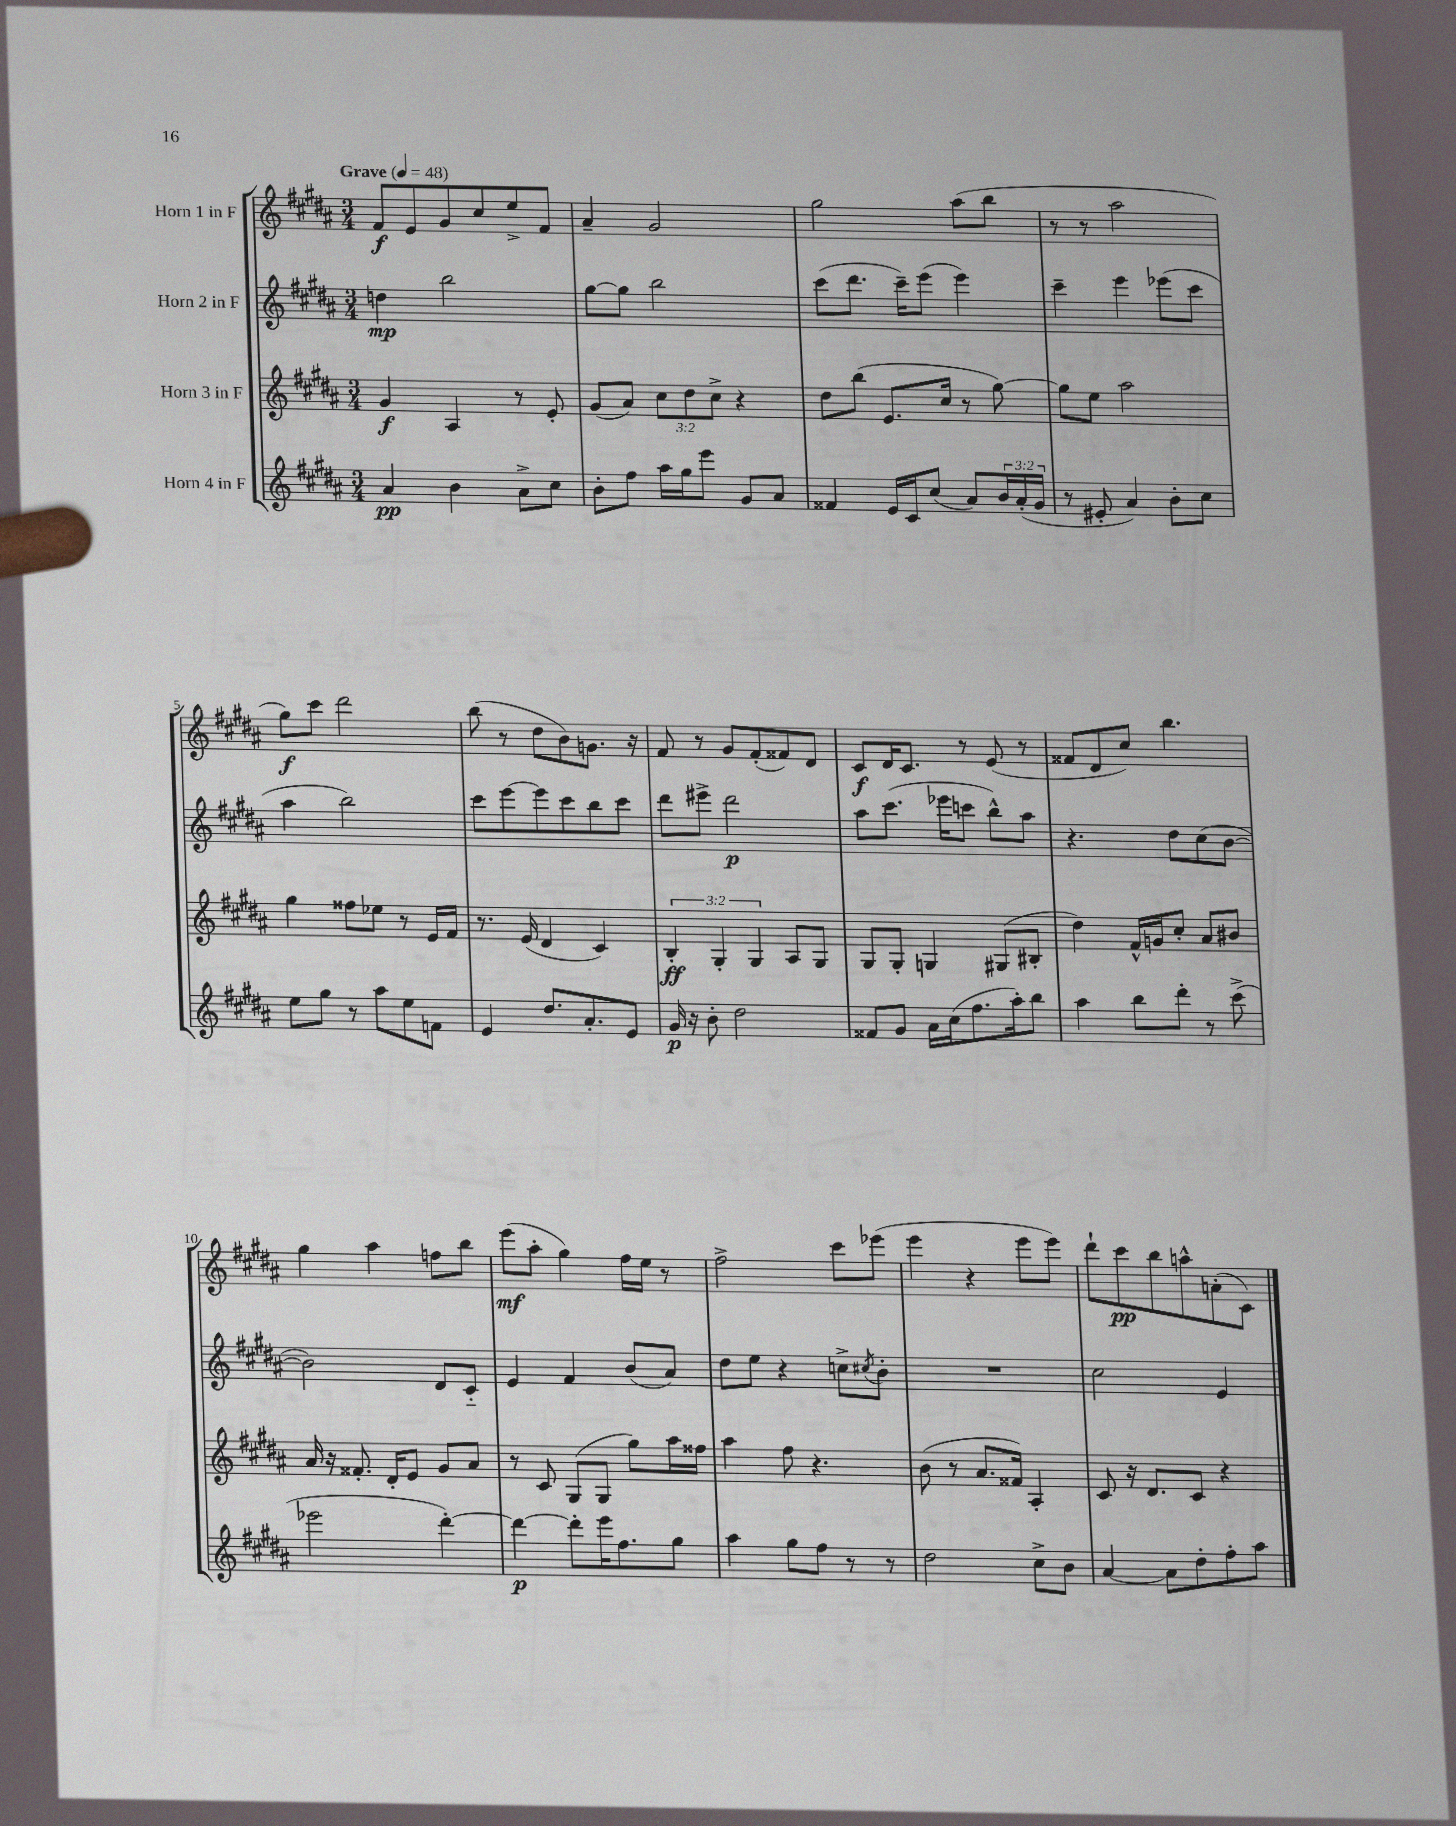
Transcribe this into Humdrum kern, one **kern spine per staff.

**kern	**dynam	**kern	**dynam	**kern	**dynam	**kern	**dynam
*part4	*part4	*part3	*part3	*part2	*part2	*part1	*part1
*staff4	*staff4	*staff3	*staff3	*staff2	*staff2	*staff1	*staff1
*I"Horn 4 in F	*	*I"Horn 3 in F	*	*I"Horn 2 in F	*	*I"Horn 1 in F	*
*clefG2	*	*clefG2	*	*clefG2	*	*clefG2	*
*k[f#c#g#d#a#]	*	*k[f#c#g#d#a#]	*	*k[f#c#g#d#a#]	*	*k[f#c#g#d#a#]	*
*M3/4	*	*M3/4	*	*M3/4	*	*M3/4	*
*MM48	*	*MM48	*	*MM48	*	*MM48	*
=1	=1	=1	=1	=1	=1	=1	=1
!	!	!	!	!	!	!LO:TX:a:B:t=Grave	!
4a#/	pp	4g#/	f	4ddn\	mp	8f#/L	f
.	.	.	.	.	.	8e/	.
4b\	.	4A#/	.	2bb\	.	8g#/	.
.	.	.	.	.	.	8cc#/	.
8a#^\L	.	8r	.	.	.	8ee^/	.
8cc#\J	.	8e'/	.	.	.	8f#/J	.
=2	=2	=2	=2	=2	=2	=2	=2
8b'\L	.	(8g#/L	.	[8gg#\L	.	4a#~/	.
8ff#\J	.	8a#/J)	.	8gg#\J]	.	.	.
16aa#\LL	.	12cc#\L	.	2bb\	.	2g#/	.
16gg#\J	.	.	.	.	.	.	.
.	.	12dd#\	.	.	.	.	.
8eee\J	.	.	.	.	.	.	.
.	.	12cc#^\J	.	.	.	.	.
8g#/L	.	4r	.	.	.	.	.
8a#/J	.	.	.	.	.	.	.
=3	=3	=3	=3	=3	=3	=3	=3
4f##X/	.	8dd#\L	.	(8ccc#\L	.	2gg#\	.
.	.	(8bb\J	.	8.ddd#\J	.	.	.
16e/LL	.	8.e/L	.	.	.	.	.
16c#/J	.	.	.	16ccc#~\KL)	.	.	.
(8cc#/J	.	.	.	(8eee\J	.	.	.
.	.	16cc#/Jk	.	.	.	.	.
8a#/L)	.	8r	.	4eee\)	.	(8aa#\L	.
24b/L	.	[8gg#\)	.	.	.	8bb\J	.
(24a#'/	.	.	.	.	.	.	.
24g#/JJ	.	.	.	.	.	.	.
=4	=4	=4	=4	=4	=4	=4	=4
8r	.	8gg#\L]	.	4ccc#~\	.	8r	.
8e#X'/	.	8ee\J	.	.	.	8r	.
4a#/)	.	2aa#\	.	4eee\	.	2aa#\	.
8b'\L	.	.	.	(8eee-X\L	.	.	.
8cc#\J	.	.	.	8ccc#\J	.	.	.
!!LO:LB:g=z
=5	=5	=5	=5	=5	=5	=5	=5
8ee\L	.	4gg#\	.	4aa#\	.	8gg#\L)	f
8gg#\J	.	.	.	.	.	8ccc#\J	.
8r	.	8ff##X\L	.	2bb\)	.	2ddd#\	.
8aa#\L	.	8ee-X\J	.	.	.	.	.
8ee\	.	8r	.	.	.	.	.
8fn\J	.	16e/LL	.	.	.	.	.
.	.	16f#/JJ	.	.	.	.	.
=6	=6	=6	=6	=6	=6	=6	=6
4e/	.	8.r	.	8ccc#\L	.	(8bb\	.
.	.	.	.	[8eee\	.	8r	.
.	.	(16e/	.	.	.	.	.
8.dd#/L	.	4d#/	.	8eee\]	.	8dd#\L	.
.	.	.	.	8ccc#\	.	8b\)	.
8.a#'/	.	.	.	.	.	.	.
.	.	4c#/)	.	8bb\	.	8.gn\J	.
8e/J	.	.	.	8ccc#\J	.	.	.
.	.	.	.	.	.	16r	.
=7	=7	=7	=7	=7	=7	=7	=7
16g#/	p	6B'/	ff	8ddd#\L	.	8f#/	.
16r	.	.	.	.	.	.	.
8b'\	.	.	.	8eee#X^\J	.	8r	.
.	.	6G#'/	.	.	.	.	.
2dd#\	.	.	.	2ddd#\	p	8g#/L	.
.	.	6G#/	.	.	.	.	.
.	.	.	.	.	.	(8f#'/	.
.	.	8A#/L	.	.	.	8f##X/)	.
.	.	8G#/J	.	.	.	8d#/J	.
=8	=8	=8	=8	=8	=8	=8	=8
8f##X/L	.	8G#/L	.	8aa#\L	.	8c#/L	f
8g#/J	.	8G#'/J	.	(8.ccc#\J	.	16d#/K	.
.	.	.	.	.	.	8.c#/J	.
16a#\LL	.	4Gn/	.	.	.	.	.
(16cc#\J	.	.	.	16eee-X\KL	.	.	.
8.ff#\	.	.	.	8cccn\J	.	8r	.
.	.	(8G#X/L	.	8bb^^\L)	.	(8e/	.
16aa#'\k)	.	.	.	.	.	.	.
8bb\J	.	8B#X'/J	.	8aa#\J	.	8r	.
=9	=9	=9	=9	=9	=9	=9	=9
4aa#\	.	4dd#\)	.	4.r	.	8f##X/L	.
.	.	.	.	.	.	8d#/	.
8bb\L	.	16f#^^/LL	.	.	.	8cc#/J)	.
.	.	16gn/J	.	.	.	.	.
8ddd#'\J	.	8cc#'/J	.	8dd#\L	.	4.bb\	.
8r	.	8a#/L	.	(8cc#\	.	.	.
(8ccc#^\	.	8b#X/J	.	[8b\J	.	.	.
!!LO:LB:g=z
=10	=10	=10	=10	=10	=10	=10	=10
2eee-X\	.	16a#/	.	2b\])	.	4gg#\	.
.	.	16r	.	.	.	.	.
.	.	8.f##X'/	.	.	.	.	.
.	.	.	.	.	.	4aa#\	.
.	.	16d#'/KL	.	.	.	.	.
.	.	8e/J	.	.	.	.	.
[4ddd#'\)	.	8g#/L	.	8d#/L	.	8ffn\L	.
.	.	8a#/J	.	8c#/J	.	8bb\J	.
=11	=11	=11	=11	=11	=11	=11	=11
4ddd#\_	p	8r	.	4e/	.	(8eee\L	mf
.	.	8c#/	.	.	.	8aa#'\J	.
8ddd#'\L]	.	(8G#/L	.	4f#/	.	4gg#\)	.
16eee\K	.	8G#/J	.	.	.	.	.
8.ff#\	.	.	.	.	.	.	.
.	.	8gg#\L)	.	(8b/L	.	16ff#\LL	.
.	.	.	.	.	.	16ee\JJ	.
8gg#\J	.	16aa#\L	.	8a#/J)	.	8r	.
.	.	16ff##X\JJ	.	.	.	.	.
=12	=12	=12	=12	=12	=12	=12	=12
4aa#\	.	4aa#\	.	8dd#\L	.	2ff#^\	.
.	.	.	.	8ee\J	.	.	.
8gg#\L	.	8ff#\	.	4r	.	.	.
8ff#\J	.	4.r	.	.	.	.	.
8r	.	.	.	8ccn^\L	.	8ccc#\L	.
.	.	.	.	8qcc#X/	.	.	.
8r	.	.	.	8b'\J	.	(8eee-X\J	.
=13	=13	=13	=13	=13	=13	=13	=13
2dd#\	.	(8b\	.	2.r	.	4eee\	.
.	.	8r	.	.	.	.	.
.	.	8.a#/L	.	.	.	4r	.
.	.	16f##X/Jk)	.	.	.	.	.
8cc#^\L	.	4A#'/	.	.	.	8eee\L	.
8b\J	.	.	.	.	.	8eee\J)	.
=14	=14	=14	=14	=14	=14	=14	=14
[4a#/	.	8c#/	.	2cc#\	.	8ddd#`\L	.
.	.	16r	.	.	.	8ccc#\	pp
.	.	8.d#/L	.	.	.	.	.
8a#\L]	.	.	.	.	.	8bb\	.
8dd#'\	.	8c#/J	.	.	.	8aan^^\	.
8ff#'\	.	4r	.	4e/	.	(8an'\	.
8aa#\J	.	.	.	.	.	8c#\J)	.
==	==	==	==	==	==	==	==
*-	*-	*-	*-	*-	*-	*-	*-
